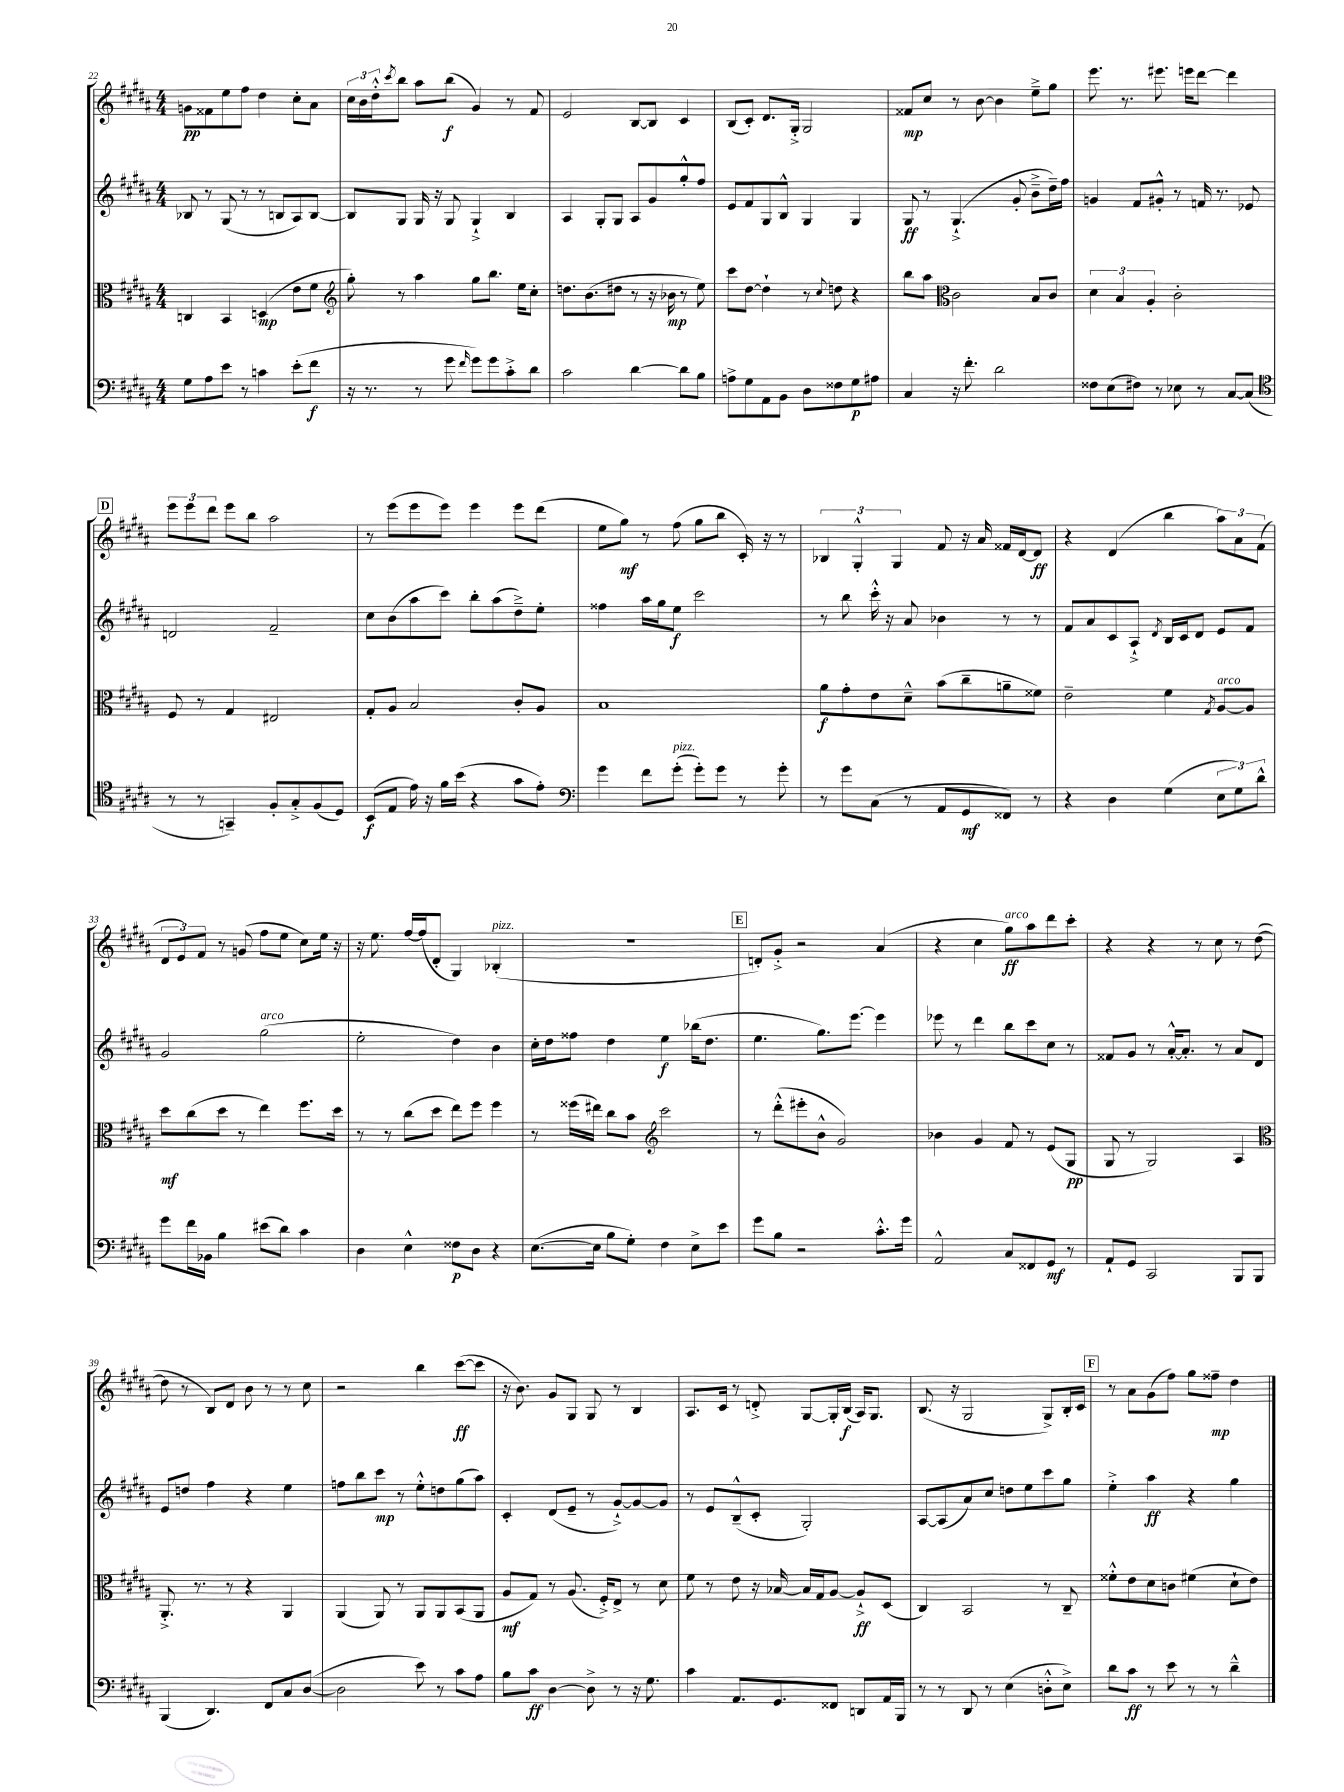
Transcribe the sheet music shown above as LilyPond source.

<<
\new StaffGroup <<
\new Staff = "s0" {
    \clef treble \key b \major \numericTimeSignature \time 4/4
    g'8\pp fisis'8 e''8 fis''8 dis''4 cis''8-. ais'8 |
    \tuplet 3/2 { cis''16 b'16 dis''16-.-^ } \acciaccatura { cis'''8 } b''8 ais''8 b''8\f( gis'4) r8 fis'8 |
    e'2 b8~ b8 cis'4 |
    b8( cis'8-.) dis'8. gis16-.-> gis2 |
    fisis'8\mp cis''8 r8 b'8~ b'4 e''8---> gis''8 |
    e'''8. r8. eis'''8. e'''16 dis'''8~ dis'''4 |
    \mark \markup { \box "D" } \tuplet 3/2 { e'''8 e'''8 dis'''8 } e'''8 b''8 ais''2 |
    r8 e'''8( e'''8 e'''8) e'''4 e'''8 dis'''8( |
    e''8 gis''8\mf) r8 fis''8( gis''8 b''8 cis'16-.) r16 r8 |
    \tuplet 3/2 { bes4 gis4-.-^ gis4 } fis'8 r16 ais'16 fisis'16 dis'16~ dis'8\ff |
    r4 dis'4( b''4 \tuplet 3/2 { ais''8) ais'8 fis'8( } |
    \tuplet 3/2 { dis'8 e'8) fis'8 } r8 g'8( fis''8 e''8 cis''8) e''16 r16 |
    r16 e''8. fis''16~ fis''16( dis'8-. gis4) bes4-.^\markup { \italic "pizz." }( |
    R1 |
    \mark \markup { \box "E" } d'8-.) gis'8-.-> r2 ais'4( |
    r4 cis''4 gis''8\ff^\markup { \italic "arco" }) ais''8 dis'''8 cis'''8-. |
    r4 r4 r8 cis''8 r8 dis''8~( |
    dis''8 r8 b8) dis'8 b'8 r8 r8 cis''8 |
    r2 b''4 cis'''8~\ff( cis'''8 |
    r16 b'8.) gis'8 gis8 gis8 r8 b4 |
    ais8. cis'16 r8 d'8-.-> gis8~ gis16-. b16\f( ais16) gis8. |
    b8.( r16 gis2 gis8->) b16-. cis'16 |
    \mark \markup { \box "F" } r8 ais'8 gis'8( fis''8) gis''8 fisis''8--\mp dis''4 \bar "|." |
}
\new Staff = "s1" {
    \clef treble \key b \major \numericTimeSignature \time 4/4
    bes8 r8 gis8( r8 r8 b8 ais8) b8~ |
    b8 gis8 gis16 r16 gis8 gis4-!-> b4 |
    ais4 gis8-. gis8 ais8 gis'8 gis''8-.-^ fis''8 |
    e'8 fis'8 gis8 b8-^ gis4 gis4 |
    gis8\ff r8 gis4.-!->( gis'8-. b'8---> dis''16--) fis''16 |
    g'4 fis'8 gis'8-.-^ r8 f'16 r8. ees'8 |
    \mark \markup { \box "D" } d'2 fis'2-- |
    cis''8 b'8( ais''8 cis'''8) b''8-. ais''8( dis''8--->) e''8-. |
    fisis''4 ais''16 gis''16 e''8\f cis'''2 |
    r8 b''8 cis'''16-.-^ r16 ais'8 bes'4 r8 r8 |
    fis'8 ais'8 cis'8 ais8-!-> \acciaccatura { dis'8 } b16 cis'16 dis'8 e'8 fis'8 |
    gis'2 gis''2^\markup { \italic "arco" }( |
    e''2-. dis''4) b'4 |
    cis''16-. dis''16 fisis''8 dis''4 e''4\f bes''16( dis''8. |
    \mark \markup { \box "E" } e''4. gis''8.) e'''8.~ e'''4 |
    ees'''8 r8 dis'''4 b''8 cis'''8 cis''8 r8 |
    fisis'8 gis'8 r8 ais'16~-.-^ ais'8.-. r8 ais'8 dis'8 |
    e'8 d''8 fis''4 r4 e''4 |
    f''8 b''8 cis'''8\mp r8 e''8-.-^ d''8 gis''8( ais''8) |
    cis'4-. dis'8( e'8-- r8 gis'8~-!->) gis'8~ gis'8 |
    r8 e'8 b8---^( cis'8-. gis2-.) |
    ais8~ ais8( ais'8) cis''8 d''8 e''8 cis'''8 gis''8 |
    \mark \markup { \box "F" } e''4-.-> ais''4\ff r4 gis''4 \bar "|." |
}
\new Staff = "s2" {
    \clef alto \key b \major \numericTimeSignature \time 4/4
    c4 b,4 d4\mp( e'8 fis'8 |
    \clef treble gis''8-.) r8 ais''4 gis''8 b''8. e''16 cis''8-. |
    d''8. b'8.( dis''8 r8 r16 bes'16\mp r8 e''8) |
    cis'''8 dis''8~ dis''4-! r8 \appoggiatura { cis''8 } d''8 r4 |
    b''8 ais''8 \clef alto cis'2 b8 cis'8 |
    \tuplet 3/2 { dis'4 b4 ais4-. } cis'2-. |
    \mark \markup { \box "D" } fis8 r8 gis4 eis2 |
    gis8-. ais8 b2 cis'8-. ais8 |
    b1 |
    ais'8\f gis'8-. e'8 dis'8---^ b'8( cis''8-- a'8-- fisis'8) |
    e'2-- fis'4 \acciaccatura { gis8 } ais8~^\markup { \italic "arco" } ais8 |
    dis''8\mf cis''8( dis''8 r8 e''4) fis''8. dis''16 |
    r8 r8 cis''8( dis''8 e''8) fis''8 fis''4 |
    r8 fisis''16( eis''16) cis''8 b'8 \clef treble cis'''2 |
    \mark \markup { \box "E" } r8 dis'''8-.-^( eis'''8-. b'8-^ gis'2) |
    bes'4 gis'4 fis'8 r8 e'8( gis8\pp |
    gis8 r8 gis2) ais4 |
    \clef alto ais,8.-.-> r8. r8 r4 ais,4 |
    ais,4( ais,8) r8 ais,8 ais,8 b,8( ais,8 |
    ais8\mf gis8) r8 ais8.( fis16-.->) e8-> r8 dis'8 |
    fis'8 r8 e'8 r16 bes16~ bes16 gis16 ais8~ ais8-!->\ff dis8( |
    cis4) b,2 r8 cis8-- |
    \mark \markup { \box "F" } fisis'8-.-^ e'8 dis'8 c'8 fis'4( dis'8-! e'8) \bar "|." |
}
\new Staff = "s3" {
    \clef bass \key b \major \numericTimeSignature \time 4/4
    gis8 ais8 e'8 r8 c'4 e'8-.( fis'8\f |
    r16 r8. r8 gis'8 \grace { fis'16 } gis'8) gis'8 cis'8-.-> dis'8 |
    cis'2 dis'4~ dis'8 b8 |
    a8-> gis8 ais,8 b,8 dis8 fisis8 gis8\p ais8 |
    cis4 r16 fis'8.-. dis'2 |
    fisis8 e8( fis8) r8 ees8 r8 cis8~ cis8( |
    \mark \markup { \box "D" } \clef tenor r8 r8 g,4--) fis8-. gis8-.-> fis8( dis8) |
    b,8\f( e8 e'16) r16 fis'16 b'16( r4 gis'8 e'8-.) |
    \clef bass gis'4 fis'8 gis'8-.^\markup { \italic "pizz." }( gis'8-.) gis'8 r8 gis'8-. |
    r8 gis'8 cis8( r8 ais,8 gis,8\mf fisis,8) r8 |
    r4 dis4 gis4( \tuplet 3/2 { e8 gis8) dis'8-^ } |
    gis'8 fis'16 bes,16 b4 eis'8( dis'8) cis'4 |
    dis4 e4-^ fisis8\p dis8 r4 |
    e8.~( e16 b8 gis8-.) fis4 e8-> e'8 |
    \mark \markup { \box "E" } gis'8 b8 r2 cis'8.-.-^ gis'16 |
    ais,2-^ cis8 fisis,8 gis,8\mf r8 |
    ais,8-! gis,8 cis,2 b,,8 b,,8 |
    b,,4( dis,4.) fis,8 cis8 dis8~( |
    dis2 e'8) r8 cis'8 ais8 |
    b8 cis'8\ff dis4~ dis8-> r8 r16 gis8. |
    cis'4 ais,8. gis,8. fisis,8 d,8 ais,16 b,,16 |
    r8 r8 dis,8 r8 e4( d8-.-^ e8->) |
    \mark \markup { \box "F" } dis'8 cis'8\ff r8 e'8 r8 r8 dis'4---^ \bar "|." |
}
>>
>>
\layout { \context { \Score currentBarNumber = #22 } }
